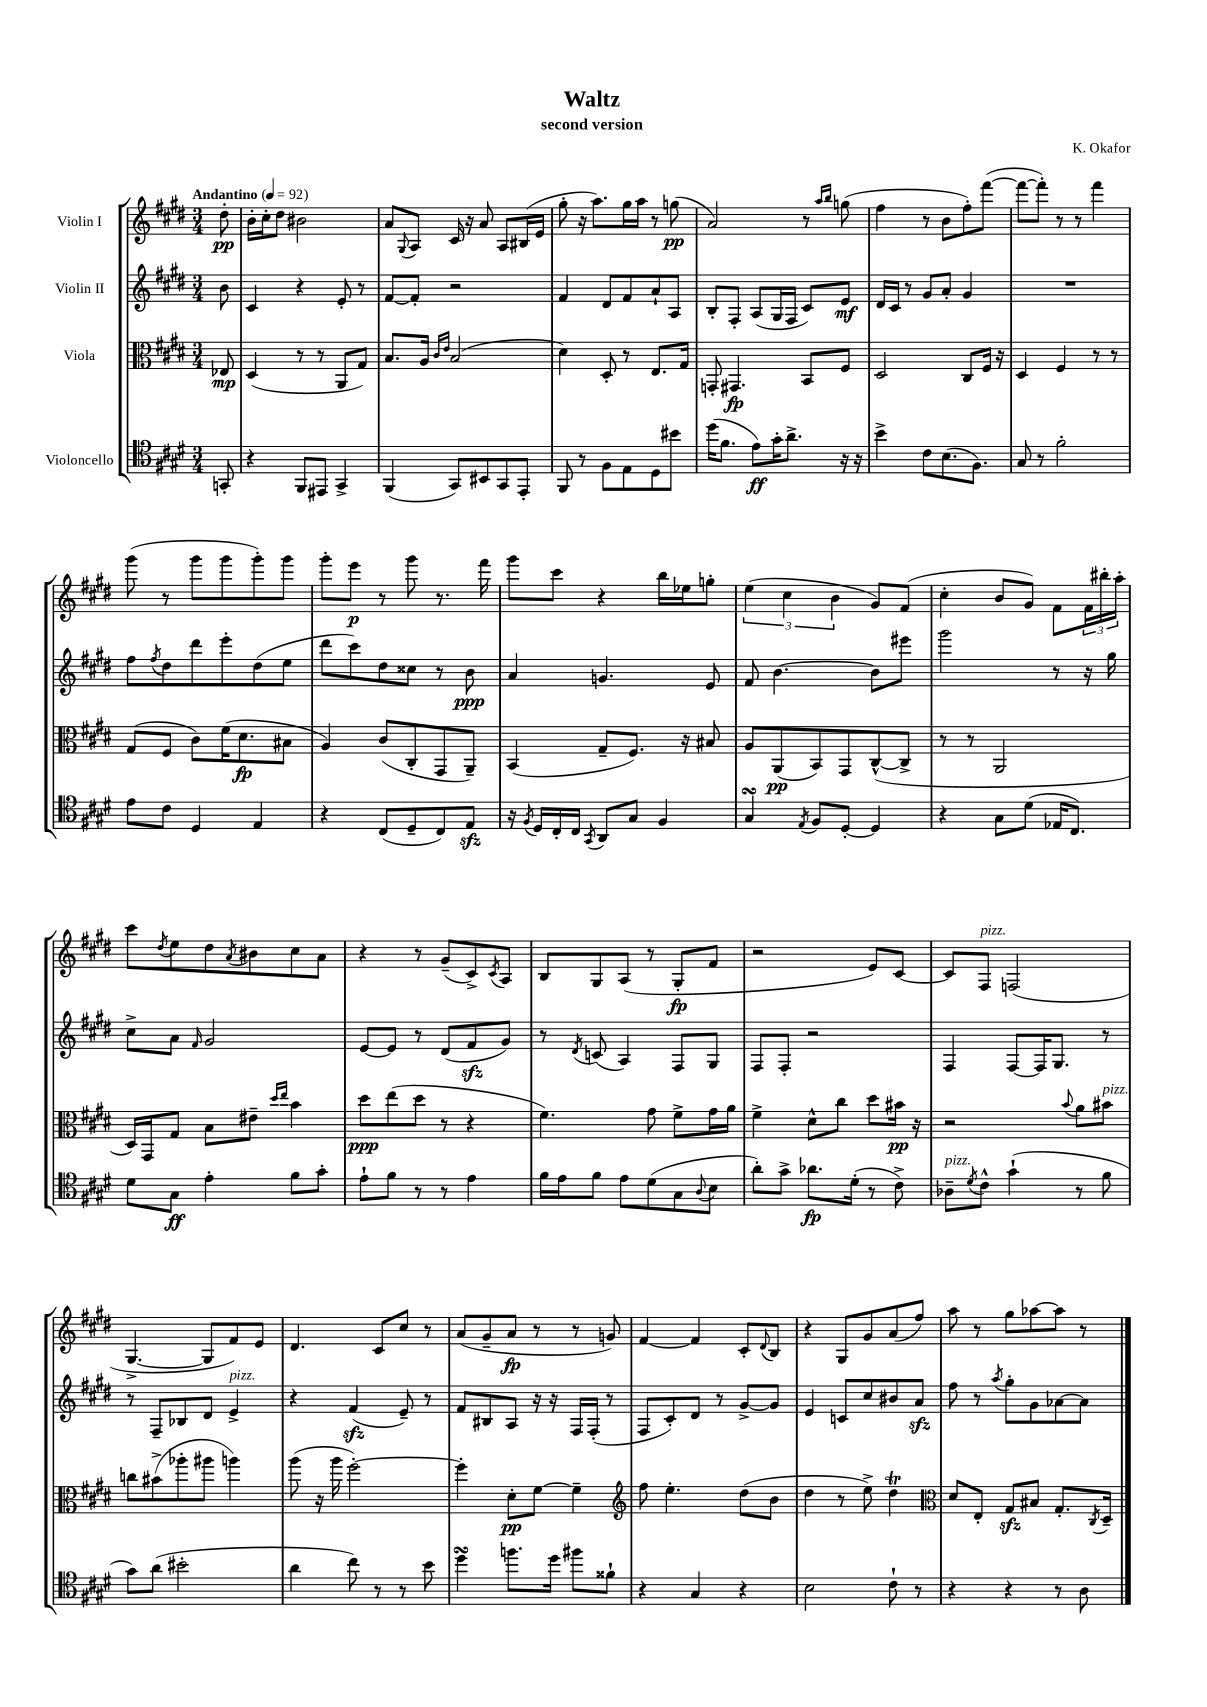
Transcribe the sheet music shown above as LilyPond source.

\header { title = "Waltz" composer = "K. Okafor" subtitle = "second version" }
<<
\new StaffGroup <<
\new Staff = "s0" \with { instrumentName = "Violin I" } {
    \clef treble \key e \major \numericTimeSignature \time 3/4 \partial 8 \tempo "Andantino" 4 = 92
    dis''8-.\pp |
    b'16-. cis''16-. dis''8 bis'2 |
    a'8 \appoggiatura { gis8 } a8 cis'16 r16 a'8 a8 bis16( e'16 |
    gis''8-. r16 a''8.) gis''16 a''16 r8 g''8\pp( |
    a'2) r8 \grace { a''16 b''16 } g''8( |
    fis''4 r8 b'8 fis''8-.) fis'''8~( |
    fis'''8~ fis'''8-.) r8 r8 fis'''4 |
    gis'''8( r8 gis'''8 gis'''8 gis'''8-.) gis'''8 |
    gis'''8-. e'''8\p r8 gis'''8 r8. fis'''16 |
    gis'''8 cis'''8 r4 b''16 ees''16 g''8-. |
    \tuplet 3/2 { e''4( cis''4 b'4 } gis'8) fis'8( |
    cis''4-. b'8 gis'8) fis'8 \tuplet 3/2 { fis'16 bis''16-. a''16-. } |
    cis'''8 \acciaccatura { dis''8 } e''8 dis''8 \acciaccatura { a'8 } bis'8 cis''8 a'8 |
    r4 r8 gis'8--( cis'8->) \acciaccatura { cis'8 } a8 |
    b8 gis8 a8( r8 gis8-.\fp fis'8 |
    r2 e'8) cis'8~ |
    cis'8 fis8^\markup { \italic "pizz." } f2( |
    gis4.~-> gis8 fis'8) e'8 |
    dis'4. cis'8 cis''8 r8 |
    a'8( gis'8-- a'8\fp r8 r8 g'8) |
    fis'4~ fis'4 cis'8-. \appoggiatura { dis'8 } b8 |
    r4 gis8 gis'8 a'8( fis''8) |
    a''8 r8 gis''8 aes''8~ aes''8 r8 \bar "|." |
}
\new Staff = "s1" \with { instrumentName = "Violin II" } {
    \clef treble \key e \major \numericTimeSignature \time 3/4 \partial 8
    b'8 |
    cis'4 r4 e'8-. r8 |
    fis'8~ fis'8-. r2 |
    fis'4 dis'8 fis'8 a'8-! a8 |
    b8-. fis8-. a8( gis16 fis16 cis'8) e'8\mf |
    dis'16 cis'16 r8 gis'8 a'8-. gis'4 |
    R2. |
    fis''8 \acciaccatura { fis''8 } dis''8 dis'''8 e'''8-. dis''8( e''8 |
    dis'''8 cis'''8) dis''8 cisis''8 r8 b'8\ppp |
    a'4 g'4. e'8 |
    fis'8 b'4.~ b'8 eis'''8 |
    gis'''2 r8 r16 gis''16 |
    cis''8-> a'8 \grace { fis'16 } gis'2 |
    e'8~ e'8 r8 dis'8( fis'8\sfz gis'8) |
    r8 \acciaccatura { dis'8 } c'8( a4) fis8 gis8 |
    fis8 fis8-. r2 |
    fis4 fis8~ fis16 gis8. r8 |
    r8 fis8-- bes8 dis'8 e'4->^\markup { \italic "pizz." } |
    r4 fis'4\sfz( e'8--) r8 |
    fis'8 bis8 a8 r16 r16 fis16 fis16-.( r8 |
    fis8 cis'8-.) dis'8 r8 gis'8~-> gis'8 |
    e'4 c'8 cis''8 bis'8 a'8\sfz |
    fis''8 r8 \acciaccatura { a''8 } gis''8-. gis'8 aes'8~ aes'8 \bar "|." |
}
\new Staff = "s2" \with { instrumentName = "Viola" } {
    \clef alto \key e \major \numericTimeSignature \time 3/4 \partial 8
    ees8\mp |
    dis4( r8 r8 a,8 gis8) |
    b8. a16 \grace { cis'16 e'16 } b2( |
    dis'4) dis8-. r8 e8. gis16 |
    g,8-. gis,4.\fp b,8 fis8 |
    dis2 cis8 fis16 r16 |
    dis4 fis4 r8 r8 |
    gis8( fis8 cis'8) fis'16( dis'8.\fp bis8 |
    a4) cis'8( cis8-. gis,8 a,8--) |
    b,4( gis8-- fis8.) r16 bis8 |
    a8 a,8\pp( b,8) gis,8 cis8~-^( cis8-> |
    r8 r8 a,2 |
    dis16) gis,16 gis8 b8 eis'8-- \grace { dis''16 e''16 } b'4 |
    dis''8\ppp e''8( dis''8 r8 r4 |
    fis'4.) gis'8 fis'8-> gis'16 a'16 |
    fis'4-> dis'8-^ cis''8 dis''8 bis'16\pp r16 |
    r2 \appoggiatura { b'8 } a'8 bis'8^\markup { \italic "pizz." } |
    c''8 bis'8->( aes''8-. ais''8 a''4) |
    a''8( r16 a''16 fis''2~-.) |
    fis''4-. dis'8-.\pp fis'8~ fis'4-- |
    \clef treble fis''8 e''4.-. dis''8( b'8 |
    dis''4 r8 e''8->) dis''4\trill |
    \clef alto dis'8 e8-. gis8\sfz bis8 gis8.-. \acciaccatura { cis8 } dis16-- \bar "|." |
}
\new Staff = "s3" \with { instrumentName = "Violoncello" } {
    \clef tenor \key e \major \numericTimeSignature \time 3/4 \partial 8
    g,8-. |
    r4 fis,8 eis,8 gis,4-> |
    fis,4( gis,8) bis,8 gis,8 e,8-. |
    fis,8 r8 fis8 e8 dis8 bis'8 |
    dis''16( fis'8. e'8\ff) gis'16-. a'8.-> r16 r16 |
    b'4-> cis'8 b8.( fis8.) |
    gis8 r8 fis'2-. |
    e'8 cis'8 dis4 e4 |
    r4 cis8( dis8-- cis8) e8\sfz |
    r16 \acciaccatura { fis8 } dis16 cis16-. cis16 \acciaccatura { gis,8 } a,8 gis8 fis4 |
    gis4\turn \acciaccatura { e8 } fis8 dis8~-. dis4 |
    r4 gis8 dis'8( ees16 cis8.) |
    dis'8 gis8\ff e'4-. fis'8 gis'8-. |
    e'8-! fis'8 r8 r8 e'4 |
    fis'16 e'16 fis'8 e'8 dis'8( gis8 \appoggiatura { a8 } b8 |
    a'8-.) gis'8-> aes'8.\fp dis'16-.( r8 cis'8->) |
    aes8--^\markup { \italic "pizz." } \acciaccatura { dis'8 } cis'8-^ gis'4-!( r8 fis'8 |
    gis'8) a'8( bis'2-. |
    a'4 cis''8) r8 r8 b'8 |
    dis''4\turn f''8. dis''16 fis''8 fisis'8-! |
    r4 gis4 r4 |
    b2 cis'8-! r8 |
    r4 r4 r8 a8 \bar "|." |
}
>>
>>
\layout { \context { \Score \remove "Bar_number_engraver" } }
